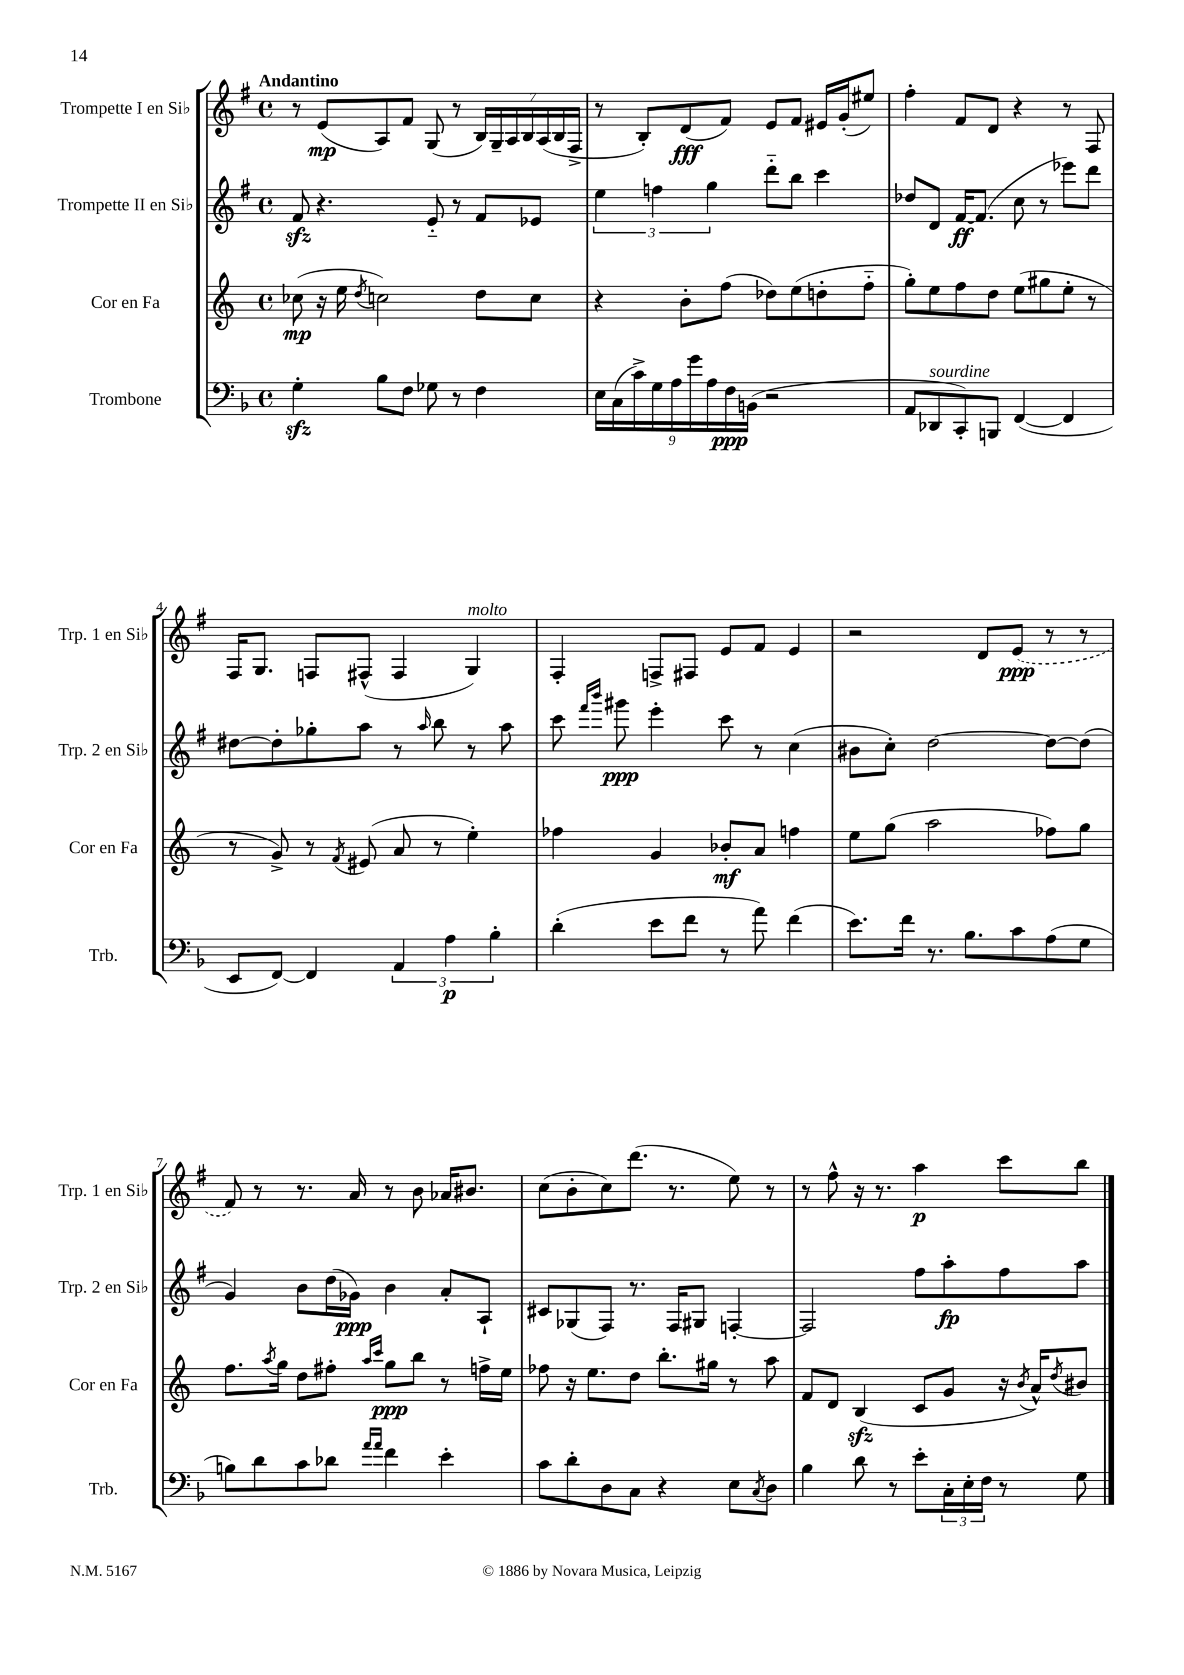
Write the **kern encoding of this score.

**kern	**kern	**kern	**kern
*staff4	*staff3	*staff2	*staff1
*clefF4	*clefG2	*clefG2	*clefG2
*k[b-]	*k[]	*k[f#]	*k[f#]
*M4/4	*M4/4	*M4/4	*M4/4
*met(c)	*met(c)	*met(c)	*met(c)
4G'\	(8cc-\	8f#/	8r
.	16r	4.r	(8e/L
.	16ee\	.	.
.	8qdd/	.	.
8B-\L	2cc\)	.	8A/)
8F\J	.	.	8f#/J
8G-\	.	8e'~/	(8G/
8r	.	8r	8r
4F\	8dd\L	8f#/L	28B/LL)
.	.	.	28G~/
.	.	.	28A/
.	.	.	28B/
.	8cc\J	8e-/J	.
.	.	.	(28A/
.	.	.	28B/
.	.	.	28F#^/JJ
=	=	=	=
18E\LL	4r	6ee\	8r
(18C\	.	.	.
18c^\)	.	.	.
.	.	.	8B'/L)
18G\	.	6ff\	.
18A\	.	.	.
.	8b'\L	.	(8d/
18g\	.	.	.
18A\	.	6gg\	.
.	(8ff\J	.	8f#/J)
18F\	.	.	.
(18BB\JJ	.	.	.
2r	8dd-\L)	8ddd'~\L	8e/L
.	(8ee\	8bb\J	8f#/J
.	8dd'\	4ccc\	16e#/LL
.	.	.	(16g'/J
.	8ff'~\J	.	8ee#/J)
=	=	=	=
8AA/L	8gg'\L)	8dd-/L	4ff#'\
8DD-/	8ee\	8d/J	.
8CC'/)	8ff\	[16f#/LK	8f#/L
.	.	(8.f#/]J	.
8BBB/J	8dd\J	.	8d/J
([4FF/	(8ee\L	8cc\	4r
.	8gg#\	8r	.
4FF/]	8ee'\J	8eee-\L)	8r
.	8r	8ddd\J	8F#/
=	=	=	=
8EE/L	8r	[8dd#\L	16F#/LK
.	.	.	8.G/J
[8FF/J)	8g^/)	8dd#'\]	.
4FF/]	8r	8gg-'\	8F/L
.	8qf/	.	.
.	(8e#/	8aa\J	(8F#^^/J
6AA/	8a/	8r	4F#/
.	.	16qqaa/	.
.	8r	8bb\	.
6A\	.	.	.
.	4ee'\)	8r	4G/)
6B-'\	.	.	.
.	.	8aa\	.
=	=	=	=
(4d'\	4ff-\	8ccc\	4F#'/
.	.	16qqfff#/LL	.
.	.	16qqbbb/JJ	.
.	.	8ggg#\	.
8e\L	4g/	4eee'\	8F^/L
8f\J	.	.	8F#/J
8r	8b-'/L	8ccc\	8e/L
8a\)	8a/J	8r	8f#/J
(4f\	4ff\	(4cc\	4e/
=	=	=	=
8.e\L)	8ee\L	8b#\L	2r
.	(8gg\J	8cc'\J)	.
16f\Jk	.	.	.
8.r	2aa\	[2dd\	.
8.B-\L	.	.	.
.	.	.	8d/L
8c\	.	.	(8e/J
(8A\	8ff-\L)	8dd\_L	8r
8G\J	8gg\J	(8dd\]J	8r
=	=	=	=
8B\L)	8.ff\L	4g/)	8f#/)
8d\	.	.	8r
.	8qaa/	.	.
.	16gg\Jk	.	.
8c\	8dd\L	8b\L	8.r
8d-\J	8ff#'\J	(16dd\L	.
.	.	16g-\JJ)	16a/
16qqa/LL	16qqaa/LL	.	.
16qqa/JJ	16qqccc/JJ	.	.
4f\	8gg\L	4b\	8r
.	8bb\J	.	8b\
4e'\	8r	8a'/L	16a-/LK
.	.	.	8.b#/J
.	16ff^\LL	8A`/J	.
.	16ee\JJ	.	.
=	=	=	=
8c\L	8ff-\	8c#/L	(8cc\L
8d'\	16r	(8G-/	8b'\
.	8.ee\L	.	.
8D\	.	8F#/J)	8cc\)
8C\J	8dd\J	8.r	(8.ddd\J
4r	8.bb'\L	.	.
.	.	16F#/LK	8.r
.	.	8G#/J	.
.	16gg#\Jk	.	.
8E\L	8r	[4F'/	8ee\)
8qC/	.	.	.
8D\J	8aa\	.	8r
=	=	=	=
4B-\	8f/L	2F/]	8r
.	8d/J	.	8ff#^^\
8d\	(4B/	.	16r
.	.	.	8.r
8r	.	.	.
8e'\L	8c/L	8ff#\L	4aa\
24C'\L	8g/J	8aa'\	.
24E'\	.	.	.
24F\JJ	.	.	.
8r	16r	8ff#\	8ccc\L
.	8qb/	.	.
.	16a^^/LK)	.	.
.	8qdd/	.	.
8G\	8b#/J	8aa\J	8bb\J
==	==	==	==
*-	*-	*-	*-
